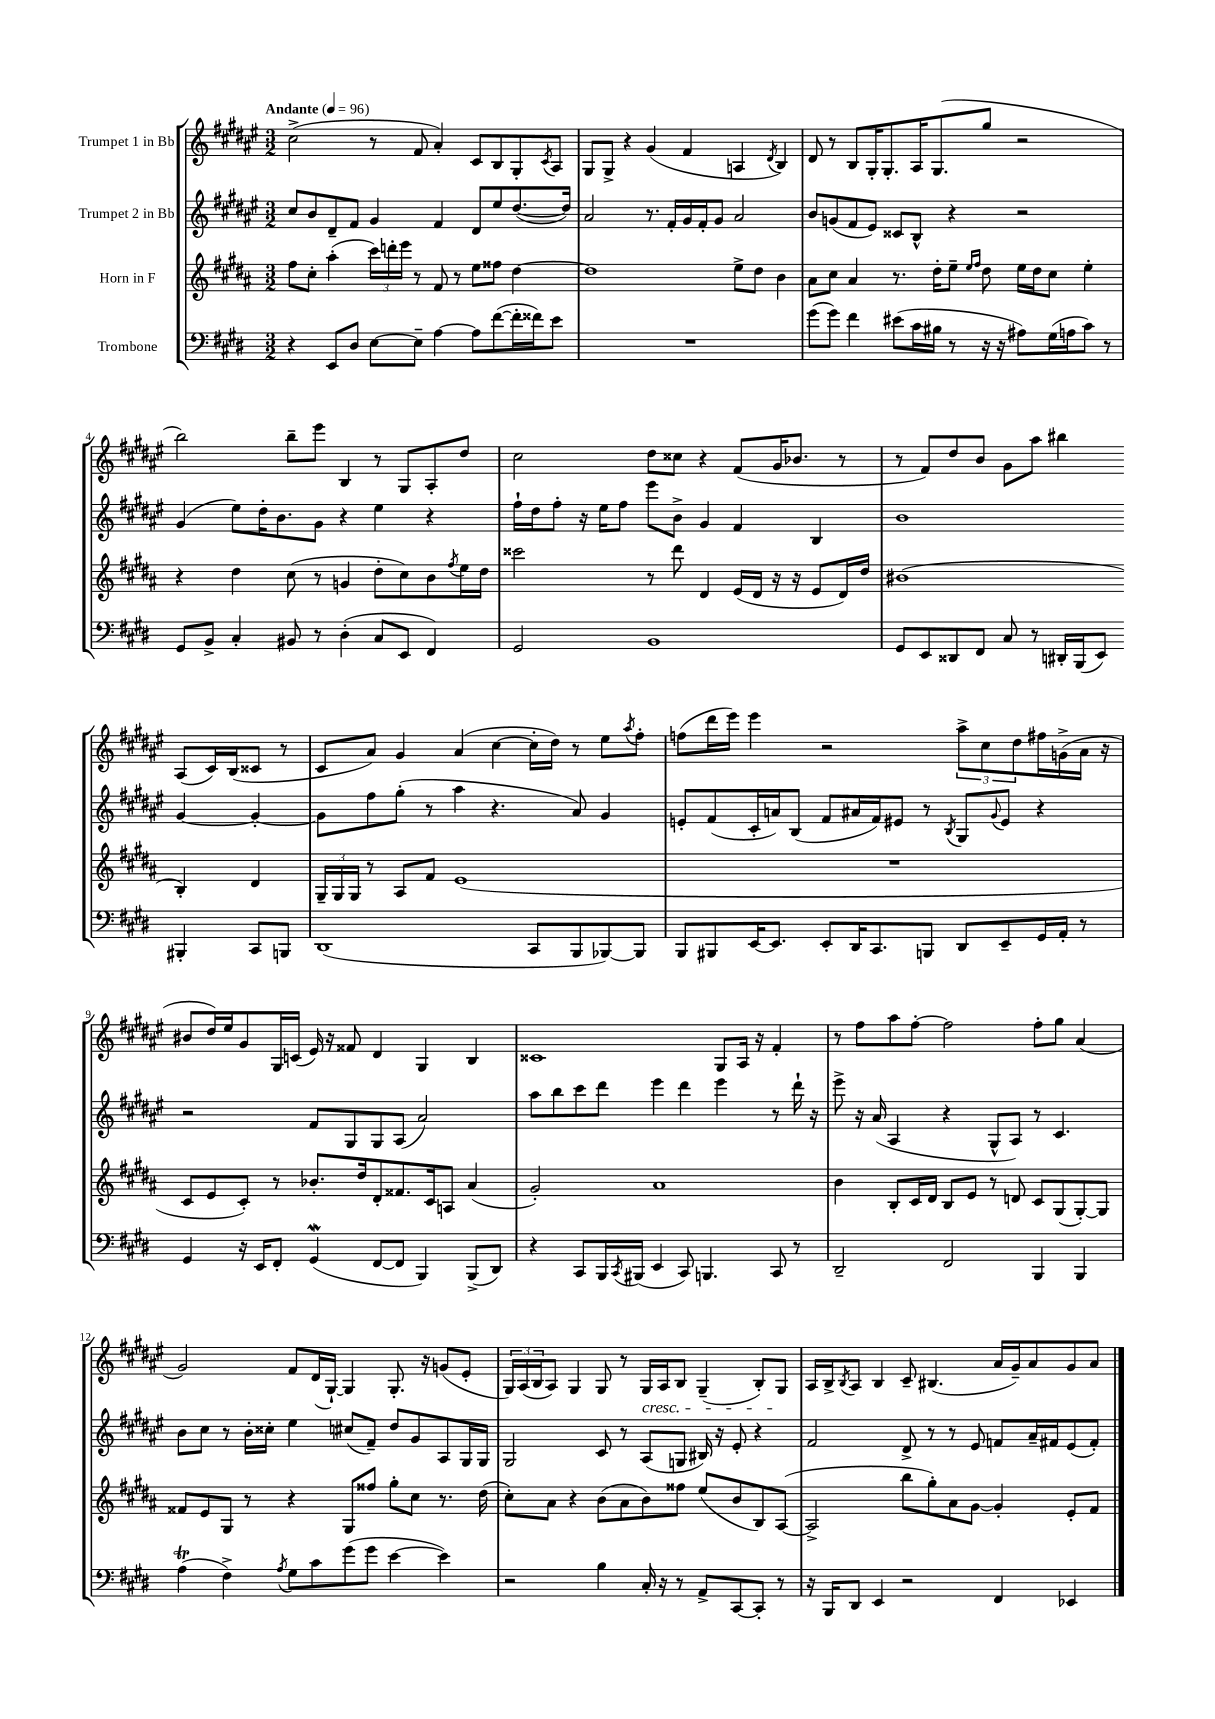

**kern	**kern	**kern	**kern
*staff4	*staff3	*staff2	*staff1
*clefF4	*clefG2	*clefG2	*clefG2
*k[f#c#g#d#]	*k[f#c#g#d#a#]	*k[f#c#g#d#a#e#]	*k[f#c#g#d#a#e#]
*M3/2	*M3/2	*M3/2	*M3/2
*MM96	*MM96	*MM96	*MM96
4r	8ff#	8cc#	(2cc#^
.	8cc#'	8b	.
8EE	(4aa#'	8d#~	.
8D#	.	8f#	.
[8E	24ccc#)	4g#	8r
.	24ddd'	.	.
.	24eee	.	.
8E~]	8r	.	8f#
[4A	8f#	4f#	4a#')
.	8r	.	.
8A]	8ee	8d#	8c#
([8f#	8ff##	8ee#	8B
16f#']	[4dd#	([8.dd#	8G#'
16f##)	.	.	.
.	.	.	8qc#
8e	.	.	8A#
.	.	16dd#])	.
=	=	=	=
1.r	1dd#]	2a#	8G#
.	.	.	8G#^
.	.	.	4r
.	.	8.r	(4g#
.	.	16f#'	.
.	.	16g#	4f#
.	.	16f#'	.
.	.	8g#	.
.	8ee^	2a#	4A
.	8dd#	.	.
.	.	.	8qd#
.	4b	.	4B)
=	=	=	=
(8g#	8a#	8b	8d#
8g#)	8cc#	(8g	8r
4f#	4a#	8f#	8B
.	.	8e#)	16G#'
.	.	.	8.G#'
(8e#	8.r	8c##	.
16c#	.	8B^^	16A#
16B#	16dd#'	.	(8.G#
8r	8ee~	4r	.
.	16qqee	.	.
.	16qqff#	.	.
16r	8dd#	.	8gg#
16r	.	.	.
8A#)	16ee	2r	2r
.	16dd#	.	.
(16G#	8cc#	.	.
16A	.	.	.
8c#)	4ee'	.	.
8r	.	.	.
=	=	=	=
8GG#	4r	(4g#	2bb)
8BB^	.	.	.
4C#'	4dd#	8ee#)	.
.	.	16dd#'	.
.	.	8.b	.
8BB#	(8cc#	.	8bb~
8r	8r	8g#	8eee#
(4D#'	4g	4r	4B
8C#	8dd#'	4ee#	8r
8EE	8cc#)	.	8G#
4FF#)	8b	4r	8A#'
.	8qff#	.	.
.	16ee	.	8dd#
.	16dd#	.	.
=	=	=	=
2GG#	2ccc##	16ff#`	2cc#
.	.	16dd#	.
.	.	8ff#'	.
.	.	16r	.
.	.	16ee#	.
.	.	8ff#	.
1BB	8r	8eee#	8dd#
.	8ddd#	8b^	8cc##
.	4d#	4g#	4r
.	(16e	4f#	(8f#
.	16d#	.	.
.	16r	.	16g#
.	16r	.	8.b-
.	8e	4B	.
.	16d#)	.	8r
.	16dd#	.	.
=	=	=	=
8GG#	(1b#	1b	8r
8EE	.	.	8f#)
8DD##	.	.	8dd#
8FF#	.	.	8b
8C#	.	.	8g#
8r	.	.	8aa#
16DD#'	.	.	4bb#
(16BBB	.	.	.
8EE)	.	.	.
4BBB#'	4B')	[4g#	(8A#
.	.	.	16c#)
.	.	.	(16B
8CC#	4d#	4g#'_	8c##
8BBB	.	.	8r
=	=	=	=
(1DD#	24G#~	8g#]	8c#
.	24G#	.	.
.	24G#	.	.
.	8r	8ff#	8a#)
.	8A#	(8gg#'	4g#
.	8f#	8r	.
.	(1e	4aa#	(4a#
.	.	4.r	[4cc#
8CC#	.	.	16cc#']
.	.	.	16dd#)
8BBB	.	8a#)	8r
[8BBB-)	.	4g#	8ee#
.	.	.	8qaa#
8BBB-]	.	.	8ff#'
=	=	=	=
8BBB	1.r	8e'	(8ff
8BBB#	.	(8f#	16ddd#
.	.	.	16eee#)
[16EE	.	16c#'	4eee#
8.EE]	.	16a)	.
.	.	(8B	.
8EE'	.	8f#	2r
16DD#	.	16a#	.
8.CC#	.	16f#)	.
.	.	8e#	.
8BBB	.	8r	.
.	.	8qB	.
8DD#	.	8G#	12aa#^
.	.	.	12cc#
.	.	8qqg#	.
8EE~	.	8e#	.
.	.	.	12dd#
16GG#	.	4r	16ff#
16AA'	.	.	(16g^
8r	.	.	16a#
.	.	.	16r
=	=	=	=
4GG#	8c#	2r	8b#
.	8e	.	16dd#)
.	.	.	16ee#
16r	8c#')	.	8g#
16EE	.	.	.
8FF#'	8r	.	16G#
.	.	.	(16c
(4GG#	8.b-'	8f#	16e#)
.	.	.	16r
.	.	8G#	8f##
.	16dd#	.	.
[8FF#	8d#'	8G#	4d#
8FF#]	8.f##	(8A#	.
4BBB)	.	2a#)	4G#
.	16c#	.	.
.	8A	.	.
(8BBB^	(4a#	.	4B
8DD#)	.	.	.
=	=	=	=
4r	2g#')	8aa#	1c##
.	.	8bb	.
8CC#	.	8ccc#	.
16BBB	.	8ddd#	.
8qCC#	.	.	.
(16BBB#	.	.	.
4EE	1a#	4eee#	.
8CC#)	.	4ddd#	.
4.BBB	.	.	.
.	.	4eee#	8G#
.	.	.	16A#
.	.	.	16r
8CC#	.	8r	4f#'
8r	.	16ddd#`	.
.	.	16r	.
=	=	=	=
2DD#~	4b	8eee#^	8r
.	.	16r	8ff#
.	.	(16a#	.
.	8B'	4A#	8aa#
.	16c#	.	[8ff#'
.	16d#	.	.
2FF#	8B	4r	2ff#]
.	8e	.	.
.	8r	8G#^^	.
.	8d	8A#)	.
4BBB	8c#	8r	8ff#'
.	(8G#	4.c#	8gg#
4BBB	[8G#')	.	(4a#
.	8G#]	.	.
=	=	=	=
(4A	8f##	8b	2g#)
.	8e	8cc#	.
4F#^)	8G#	8r	.
.	8r	16b'	.
.	.	16cc##'	.
8qA	.	.	.
8G#	4r	4ee#	8f#
8c#	.	.	(16d#
.	.	.	[16G#`)
(8g#	8G#	(8cc#	4G#]
8g#	8ff##	8f#~)	.
[4e	8gg#'	8dd#	8.G#'
.	8cc#	8g#	.
.	.	.	16r
4e])	8.r	8A#	(8g
.	.	16G#	8e#'
.	(16dd#	16G#	.
=	=	=	=
2r	8cc#')	2G#	24G#)
.	.	.	(24A#
.	.	.	24B
.	8a#	.	8A#)
.	4r	.	4G#
4B	(8b	8c#	8G#
.	8a#	8r	8r
16C#'	8b)	(8A#	16G#
16r	.	.	16A#
8r	8ff##	8G	8B
8AA^	(8ee	16B#)	(4G#~
.	.	16r	.
[8CC#	8b	8e#'	.
8CC#']	8B)	4r	8B')
8r	([8A#	.	8G#
=	=	=	=
16r	2A#^]	2f#	16A#
16BBB	.	.	16B^
.	.	.	8qB
8DD#	.	.	8A#
4EE	.	.	4B
2r	8bb	8d#^	8c#~
.	8gg#')	8r	(4.B#
.	8a#	8r	.
.	[8g#	8e#	.
4FF#	4g#']	8f	16a#
.	.	.	16g#~)
.	.	16a#~	8a#
.	.	16f#	.
4EE-	8e'	(8e#	8g#
.	8f#	8f#')	8a#
==	==	==	==
*-	*-	*-	*-
